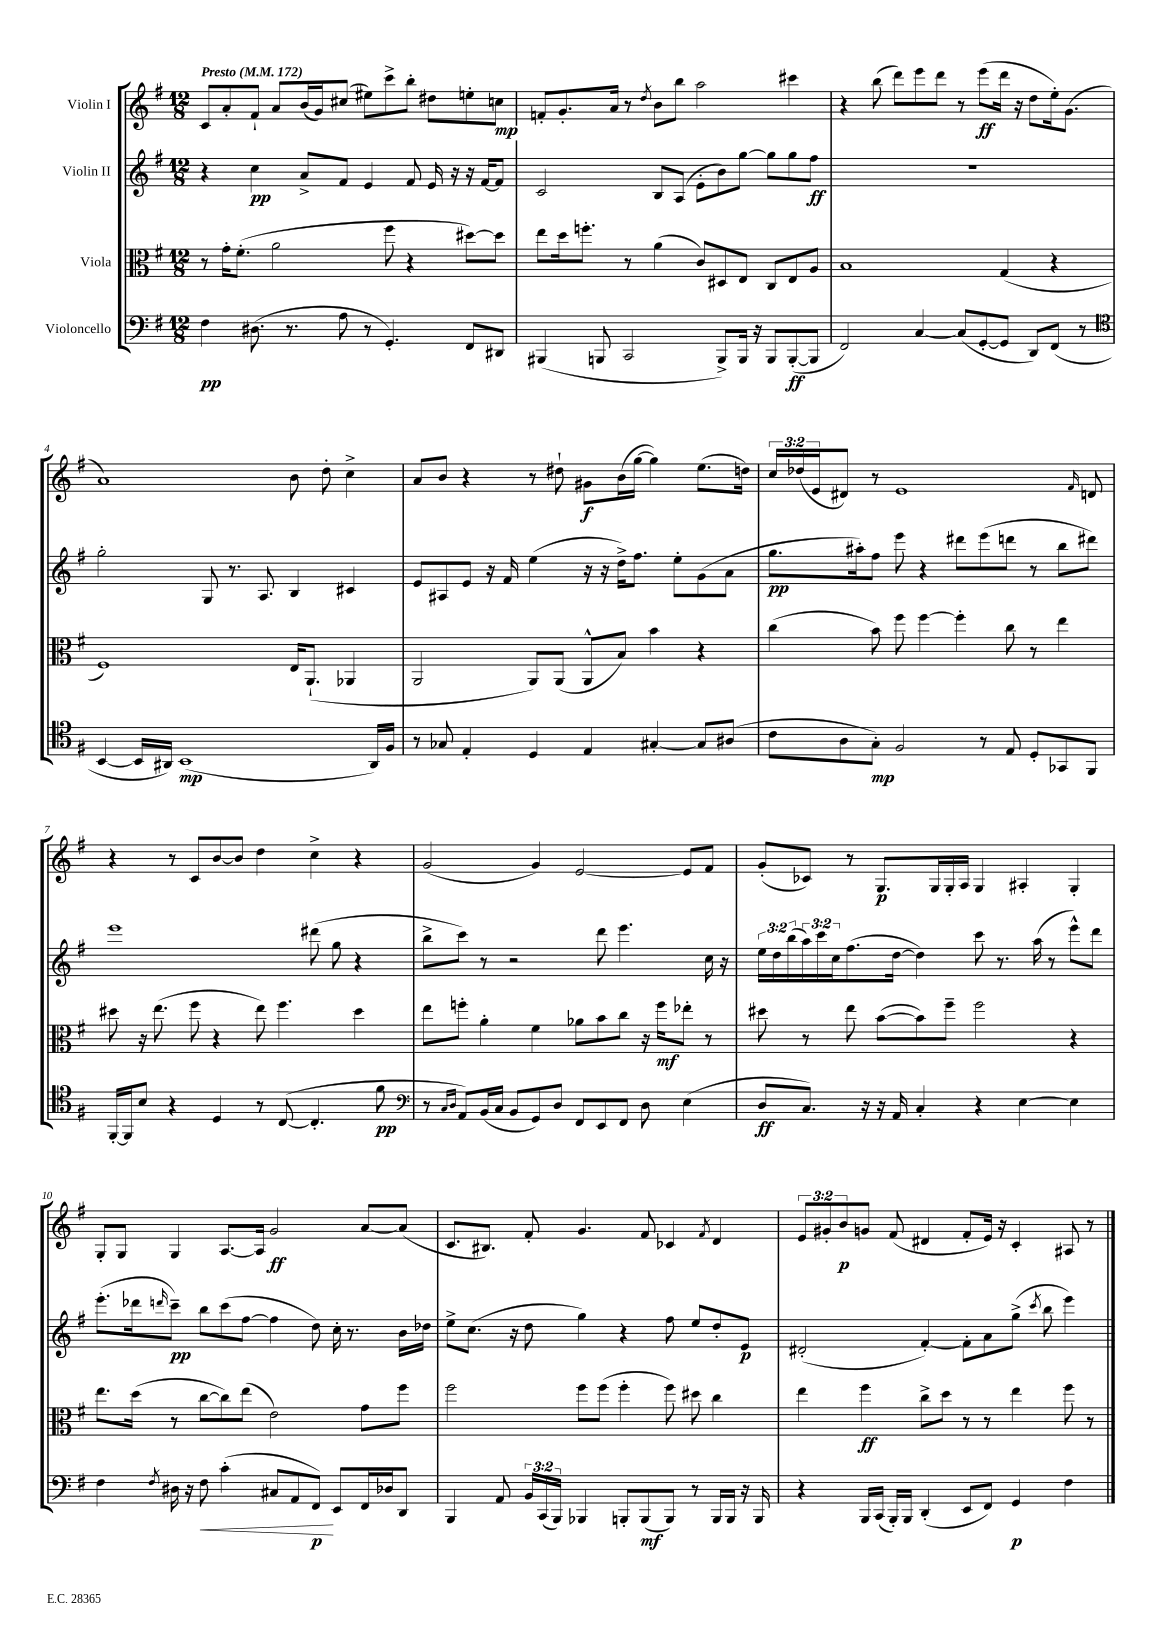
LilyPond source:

<<
\new StaffGroup <<
\new Staff = "s0" \with { instrumentName = "Violin I" } {
    \clef treble \key g \major \numericTimeSignature \time 12/8 \override Staff.TupletNumber.text = #tuplet-number::calc-fraction-text \tempo "Presto" 4 = 172
    c'8 a'8-. fis'8-! a'8 b'16( g'16) cis''8( eis''8) c'''8-> b''8-. dis''8 e''8-. c''8\mp |
    f'8-. g'8.-. a'16 r8 \acciaccatura { d''8 } b'8 b''8 a''2 cis'''4 |
    r4 b''8( d'''8) e'''8 d'''8 r8 e'''8\ff( d'''16 r16 d''8 e''16-.) g'8.( |
    a'1) b'8 d''8-. c''4-> |
    a'8 b'8 r4 r8 dis''8-! gis'8\f b'16( g''16~ g''4) e''8.( d''16) |
    \tuplet 3/2 { c''16 des''16( e'16 } dis'8) r8 e'1 \grace { fis'16 } d'8 |
    r4 r8 c'8 b'8~ b'8 d''4 c''4-> r4 |
    g'2( g'4) e'2~ e'8 fis'8 |
    g'8-.( ces'8) r8 g8.\p g16 g16-. a16 g4 ais4-. g4-. |
    g8-. g8 g4 a8.~ a16 g'2\ff a'8~ a'8( |
    c'8. bis8.) fis'8-. g'4. fis'8 ces'4 \acciaccatura { fis'8 } d'4 |
    \tuplet 3/2 { e'8 gis'8-. b'8\p } g'8 fis'8( dis'4 fis'8-. e'16) r16 c'4-. ais8 r8 \bar "|." |
}
\new Staff = "s1" \with { instrumentName = "Violin II" } {
    \clef treble \key g \major \numericTimeSignature \time 12/8 \override Staff.TupletNumber.text = #tuplet-number::calc-fraction-text
    r4 c''4\pp a'8-> fis'8 e'4 fis'8 e'16 r16 r16 fis'16~ fis'8 |
    c'2 b8 a8( e'8-. b'8) g''8~ g''8 g''8 fis''8\ff |
    R1. |
    g''2-. g8 r8. a8. b4 cis'4 |
    e'8 ais8 e'8 r16 fis'16 e''4( r16 r16 d''16->) fis''8. e''8-. g'8( a'8 |
    g''8.\pp ais''16-.) fis''8 e'''8 r4 dis'''8 e'''8( d'''8 r8 b''8 dis'''8) |
    e'''1 dis'''8( g''8 r4 |
    b''8-> c'''8) r8 r2 d'''8 e'''4. c''16 r16 |
    \tuplet 3/2 { e''16 d''16 b''16( } \tuplet 3/2 { a''16) c'''16 c''16 } fis''8.( d''16~ d''4) c'''8 r8. a''16( r8 e'''8-^) d'''8 |
    e'''8.-.( des'''16 \grace { d'''16 } c'''8--\pp) b''8 c'''8( fis''8~ fis''4 d''8) c''16-. r8. b'16 des''16 |
    e''8-> c''8.( r16 d''8 g''4) r4 fis''8 e''8 d''8-. e'8\p |
    dis'2-.( fis'4~-.) fis'8-. a'8 g''8->( \acciaccatura { c'''8 } b''8 e'''4) \bar "|." |
}
\new Staff = "s2" \with { instrumentName = "Viola" } {
    \clef alto \key g \major \numericTimeSignature \time 12/8
    r8 g'16-. fis'8.-.( a'2 fis''8 r4 dis''8~) dis''8 |
    e''8 d''16 f''8.-. r8 a'4( c'8) dis8 e8 c8 e8 a8 |
    b1 g4( r4 |
    fis1) e16 a,8.-!( aes,4 |
    a,2 a,8) a,8( a,8-^ b8) b'4 r4 |
    c''4( b'8) fis''8 fis''4~ fis''4-. c''8 r8 e''4 |
    dis''8 r16 e''8.( fis''8 r4 e''8) fis''4. dis''4 |
    e''8 f''8-. a'4-. fis'4 aes'8 b'8 c''8 r16 f''16\mf ees''8-. r8 |
    dis''8 r8 e''8 b'8~( b'8) fis''8-- fis''2 r4 |
    e''8. d''16( r8 c''8~ c''8) e''8( e'2) g'8 fis''8 |
    fis''2 fis''8 fis''8( fis''4-. fis''8) dis''8 c''4 |
    e''4 fis''4\ff c''8-> d''8 r8 r8 e''4 fis''8 r8 \bar "|." |
}
\new Staff = "s3" \with { instrumentName = "Violoncello" } {
    \clef bass \key g \major \numericTimeSignature \time 12/8 \override Staff.TupletNumber.text = #tuplet-number::calc-fraction-text
    fis4\pp dis8.( r8. a8 r8 g,4.-.) fis,8 dis,8 |
    bis,,4( b,,8 c,2 b,,8->) b,,16 r16 b,,8 b,,8~-.\ff( b,,8 |
    fis,2) c4~ c8( g,8~-. g,8 d,8) fis,8( r8 |
    \clef tenor b,4~ b,16 ais,16) b,1\mp( ais,16) fis16 |
    r8 ges8 e4-. d4 e4 gis4~-. gis8 ais8( |
    c'8 a8 g8-.\mp) fis2 r8 e8 d8-. ges,8 fis,8 |
    fis,16~-. fis,16 b8 r4 d4 r8 c8~( c4.-. fis'8\pp |
    \clef bass r8 \grace { c16 d16 } a,8) b,16( c16 b,8 g,8) d8 fis,8 e,8 fis,8 d8 e4( |
    d8\ff c8.) r16 r16 a,16 c4-. r4 e4~ e4 |
    fis4 \acciaccatura { fis8 } dis16 r16 fis8\< c'4-.( cis8 a,8 fis,8\p\!) e,8 fis,16 des16 d,8 |
    b,,4 a,8 \tuplet 3/2 { b,16 c,16( b,,16) } bes,,4 b,,8-. b,,8\mf( b,,8) r8 b,,16 b,,16 r16 b,,16 |
    r4 b,,16 c,16( b,,16-.) b,,16 d,4-.( e,8 fis,8) g,4\p fis4 \bar "|." |
}
>>
>>
